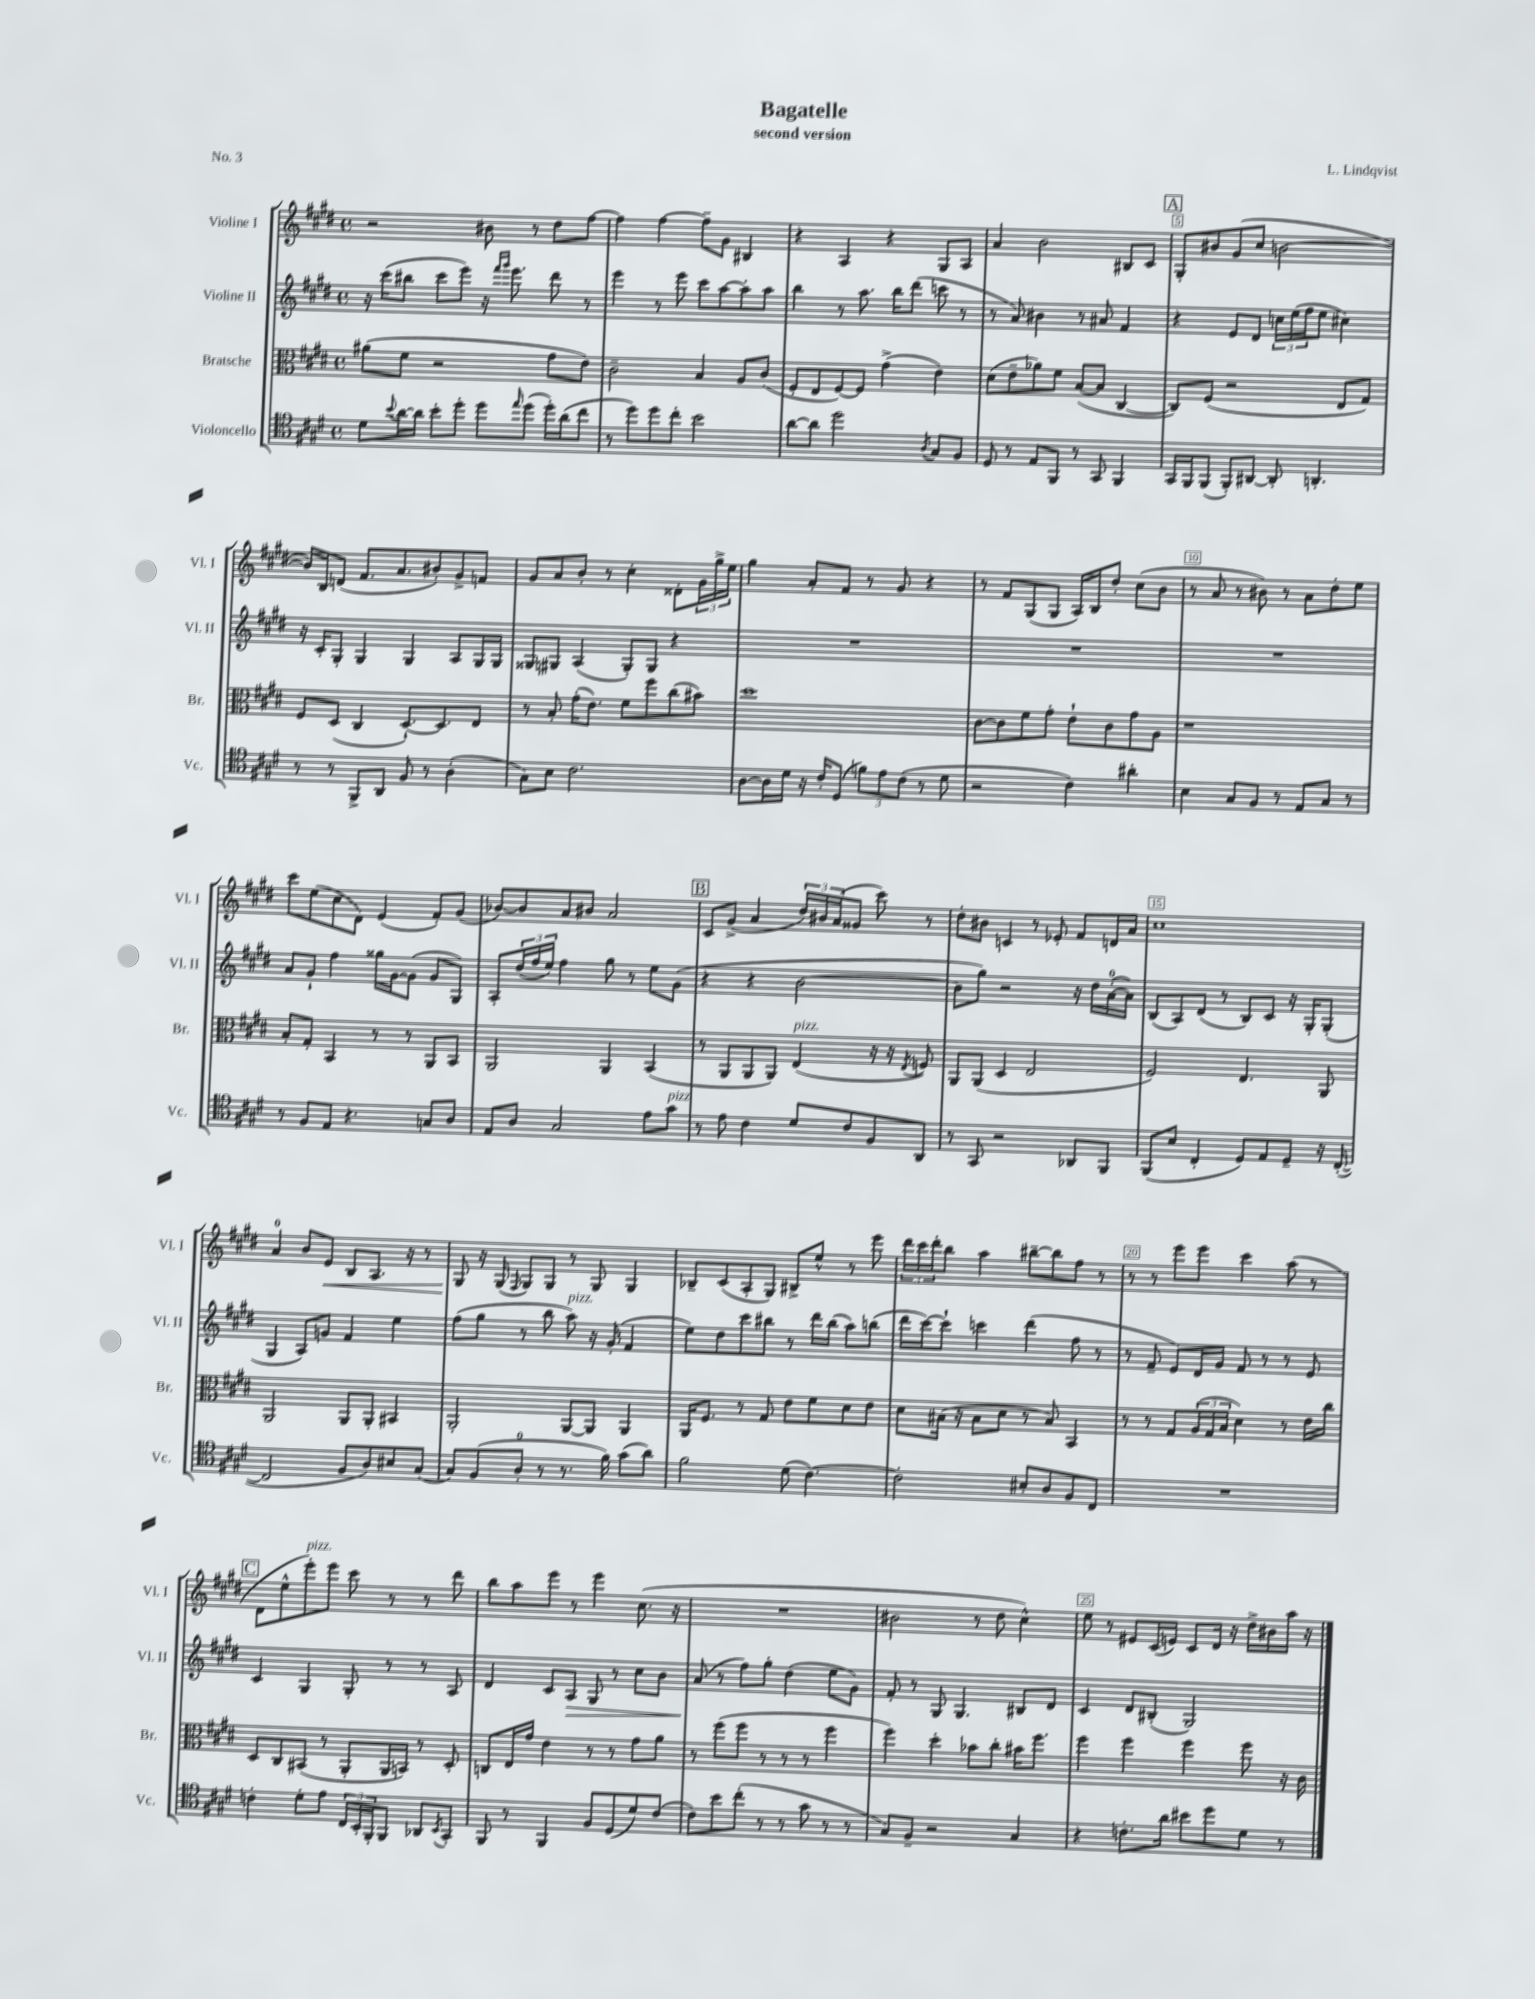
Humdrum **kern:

**kern	**kern	**kern	**kern
*staff4	*staff3	*staff2	*staff1
*clefC4	*clefC3	*clefG2	*clefG2
*k[f#c#g#d#]	*k[f#c#g#d#]	*k[f#c#g#d#]	*k[f#c#g#d#]
*M4/4	*M4/4	*M4/4	*M4/4
*met(c)	*met(c)	*met(c)	*met(c)
8d#\L	(8a#\L	16r	2r
.	.	(16ccc#\LK	.
8qqb/	.	.	.
[16a\L	8f#\J	8bb#\J	.
16a\]JJ	.	.	.
8b'\L	2r	8ccc#\L	.
8dd#'\J	.	8eee\J)	.
8dd#\L	.	16r	8b#\
.	.	16qqfff#/LL	.
.	.	16qqggg#/JJ	.
.	.	8.eee\	.
16qqee/	.	.	.
(8dd#\J	.	.	8r
16dd#'\LL)	8g#\L	8ddd#\	8dd#\L
(16a\J	.	.	.
8cc#\J	8e\J)	8r	[8ff#\J
=	=	=	=
8r	2c#~\	4eee\	4ff#\]
8dd#\L)	.	.	.
8dd#\	.	8r	[4ff#\
8cc#'\J	.	8eee\	.
2b\	4B/	8ccc#\L	8ff#~\]L
.	.	[8aa\	8g#\J
.	8A/L	8aa'\]	4B#/
.	(8c#/J	8aa\J	.
=	=	=	=
[8a\L	8F#'/L	4bb\	4r
8a\]J	8E/	.	.
2dd#\	[8F#/)	8r	4A/
.	8F#/]J	8.aa\	.
.	(4g#^\	.	4r
.	.	16bb\LK	.
.	.	(8ddd#\J	.
8qA/	.	.	.
8G#/L	4e\)	8ccc\	8G#/L
8F#/J	.	8r	8A/J
=	=	=	=
8D#/	(8d#\L	8r	4a/
8r	8e~\	8a/)	.
8E/L	8a-\)	4b#\	2b\
8FF#/J	8f#\J	.	.
8r	([8B/L	8r	.
8GG#/	8B/]J	8a#/	.
4FF#/	[4C#/	4f#/	8B#/L
.	.	.	8c#/J
=	=	=	=
16GG#/LL	8C#/]L)	4r	8G#'/L
16FF#/J	.	.	.
(8FF#/J	(8F#/J	.	8b#/
8FF#'/L)	2r	8e/L	(8g#/
[8AA#/J	.	8d#/J	8cc#/J
8AA#'/]	.	24cc\LL	[2b\
.	.	(24ee\	.
.	.	24ff#\J	.
4.AA'/	.	8ee\J	.
.	8E/L	4cc#\)	.
.	8G#/J)	.	.
=	=	=	=
8r	8F#/L	16r	16b/]LL)
.	.	16c#'/LK	16B/J
8r	(8D#/J	8G#'/J	(8d/J
8FF#^/L	4C#/	4G#/	8.f#/L
8AA/J	.	.	.
.	.	.	8.a/
8F#/	[8.D#`/L)	4G#/	.
8r	.	.	8b#'/)
.	8.D#/]	.	.
(4A'\	.	8A/L	8g#^/
.	8E/J	16G#/L	8f/J
.	.	16G#/JJ	.
=	=	=	=
8G#\L)	8r	8G##/L	8g#/L
8B\J	8B'/	8G#/J	8a/
2.c#\	(16g#'\LK	(4A/	8b'/J
.	8.e\J)	.	.
.	.	.	8r
.	8f#\L	8G#'/L)	4cc#'\
.	8ff#\	8G#/J	.
.	(8cc#\	4r	8d##'\L
.	8b#\J)	.	24g#\L
.	.	.	24gg#^\
.	.	.	24ee\JJ
=	=	=	=
[8A\L	1dd#	1r	4gg#\
16A\]L	.	.	.
16d#\JJ	.	.	.
16r	.	.	8a'/L
16c#'/LK	.	.	.
(8D#/J	.	.	8f#/J
12f\L)	.	.	8r
12e\	.	.	.
.	.	.	8g#/
(12c#\J	.	.	.
8r	.	.	4r
8d#\	.	.	.
=	=	=	=
2r	[8c#\L	1r	8r
.	8c#\]	.	8f#/L
.	8f#\	.	(8G#/
.	8g#'\J	.	8G#/J
4c#\)	8e`\L	.	16A/LL)
.	.	.	16B/J
.	8c#\	.	8dd#'/J
4a#'\	8g#\	.	(8cc#\L
.	8A\J	.	8b\J
=	=	=	=
4B\	1r	1r	8r
.	.	.	8a/
8G#/L	.	.	8r
8F#/J	.	.	8b#\)
8r	.	.	8r
8E/L	.	.	8a\L
8G#/J	.	.	8dd#'\
8r	.	.	8ee\J
=	=	=	=
8r	8B'/L	8a/L	8ccc#\L
8F#/L	8G#'/J	8g#`/J	(8ee\
8E/J	4BB/	4ff#\	8cc#\
4.r	.	.	8d#\J)
.	8r	16gg##\LL	(4e/
.	.	[16g#\J	.
.	8r	(8g#\]J	.
8G/L	8AA/L	8g#/L	8f#'/L)
8A/J	8BB/J	8G#/J)	(8g#/J
=	=	=	=
8E/L	2AA/	8A'/L	[8b-/L)
8A/J	.	(24dd#/L	8b-/]
.	.	24ff#/	.
.	.	24ee/JJ)	.
2G#/	.	4ff#\	8a/
.	.	.	8b#/J
.	4AA/	8gg#\	2a/
.	.	8r	.
8e\L	(4BB/	8ee\L	.
8g#\J	.	(8g#\J	.
=	=	=	=
8r	8r	4r	8c#/L
8e\	8AA/L	.	(8g#^/J
4c#\	8AA/	4r	4a/
.	8AA/J)	.	.
8d#/L	(4E/	[2b\	24dd#/LL)
.	.	.	24b#/
.	.	.	(24a/J
8c#/	.	.	8g##/J
8F#/	16r	.	8ccc#\)
.	16r	.	.
.	8qE/	.	.
8AA/J	8F/)	.	8r
=	=	=	=
8r	8AA/L	8b\]L	8dd#'\L
8GG#/	(8AA/J	8gg#\J)	8b#\J
2r	4D#/	2r	4c/
.	2E/	.	8r
.	.	.	8e-'/
8AA-/L	.	16r	8f#/L
.	.	16dd#\LL	.
8FF#/J	.	([16a'\	16d/L
.	.	16a\]JJ)	16a/JJ
=	=	=	=
(8FF#/L	2F#/)	(8B/L	1cc#
8B/J	.	8A/)	.
4C#'/	.	(8d#/J	.
.	.	8r	.
8D#/L)	4.E/	8B/L)	.
8E/	.	8c#/J	.
8D#~/J	.	16r	.
.	.	16G#'/LK	.
16r	8AA/	(8G#'/J	.
([16C#'/	.	.	.
=	=	=	=
2C#/]	2AA/	4G#/	4a/
.	.	8A/L)	8b/L
.	.	8g/J	8e/J
8F#/L	8AA/L	4f#/	8B/L
8A/)	8AA'/J	.	8.A/J
8B#/	4BB#/	4ee\	.
.	.	.	16r
(8G#/J	.	.	8r
=	=	=	=
8G#/L)	2AA'/	(8ff#\L	8G#/
(8F#/	.	8gg#\J	16r
.	.	.	(16G#/
.	.	.	16qqF#/
8A'/J	.	8r	8G#/L)
8r	.	8bb\	8G#/J
8.r	[8AA/L	8aa\)	8r
.	8AA/]J	16r	8G#/
16f#\)	.	(16g#'/	.
(8g#\L	4AA/	4f#/	4G#/
8a\J)	.	.	.
=	=	=	=
2f#\	16AA/LK	8ee\L)	8B-~/L
.	8.F#/J	.	.
.	.	8dd#\	(8c#/
.	8r	8ccc#\	8A'/
.	8G#/	8bb#\J	8G#/J)
(8d#\	8e\L	8r	8B#^/L
[4.c#\)	8f#\	16ddd#\LL	8ee^^/J
.	.	(16bb#\JJ	.
.	8d#\	8aa\L)	8r
.	8e\J	(8bb\J	8eee\
=	=	=	=
2c#'\]	8d#\L	16ddd#\LL	24ddd#\LL
.	.	.	24ccc#\
.	.	[16ccc#\J)	.
.	.	.	24ddd#'\J
.	(16B#\Jk	8ccc#`\]J	8bb\J
.	16r	.	.
.	8B#\L	4ccc\	4aa\
.	8d#\J	.	.
8B#'/L	8r	(4ddd#\	[8bb#~\L
8A/	8B#/)	.	8bb#\]
8F#/	4BB/	8ff#\	8ff#\J
8C#/J	.	8r	8r
=	=	=	=
1r	8r	8r	8r
.	8r	8f#~/	8r
.	8G#/L	8e/L)	8eee\L
.	(24A/L	16d#/L	8eee\J
.	24G#/	.	.
.	.	16g#/JJ	.
.	24B/JJ	.	.
.	4d#\)	8f#/	4ccc#\
.	.	8r	.
.	8r	8r	(8aa\
.	16e\LL	8e/	8r
.	16cc#\JJ	.	.
=	=	=	=
4c'\	8D#/L	4c#/	8d#\L
.	8C#/	.	8ee^^\
8d#'\L	(8BB#/J	4G#/	8eee'\)
8e\J	8r	.	8eee\J
24C#/LL	8AA'/L	8G#'/	8ccc#\
24BB'/	.	.	.
24FF#'/J	.	.	.
8FF#/J	16AA/L	8r	8r
.	16BB/JJ)	.	.
8AA-/L	8r	8r	8r
8qBB/	.	.	.
8GG#'/J	8D#'/	8A/	8ddd#\
=	=	=	=
8FF#/	8C/L	4d#/	8bb\L
8r	16E/L	.	8aa\
.	16g#/JJ	.	.
4FF#/	4e\	8c#/L	8eee\J
.	.	8A/J	8r
8F#/L	8r	8G#/	4eee\
(8D#/	8r	8r	.
8d#/)	8g#\L	8cc#\L	(8.cc#\
(8c#/J	8a\J	8b\J	.
.	.	.	16r
=	=	=	=
8c#\L)	8r	(8a/	1r
8b\	(8ff#\L	8r	.
(8cc#'\J	8ff#\J	8ff#\L)	.
8r	8r	8gg#'\J	.
8r	8r	(4dd#\	.
8g#\	8r	.	.
8r	4ff#\	8ee\L	.
8r	.	8g#\J)	.
=	=	=	=
8G#/L)	4ff#\)	8f#'/	2b#\
8F#~/J	.	8r	.
2r	4dd#'\	8G#/	.
.	.	4.G#/	.
.	8b-\L	.	8r
.	8cc#'\J	.	8dd#\
4G#/	16b#\LK	8B#/L	4cc#^^\)
.	8.ff#\J	.	.
.	.	8d#/J	.
=	=	=	=
4r	4ff#\	4c#/	8ee\
.	.	.	8r
8.c'\L	4ff#\	8d#/L	8e#/L
.	.	(8B#'/J	(16c#/L
16a\Jk	.	.	16e/JJ)
8b#\L	4ff#\	2G#/)	8c#/L
8dd#\	.	.	16d#/Jk
.	.	.	16r
8d#\J	8ff#\	.	16dd#^\LL
.	.	.	16b#\
8r	16r	.	16aa\JJ
.	16c#\	.	16r
==	==	==	==
*-	*-	*-	*-
